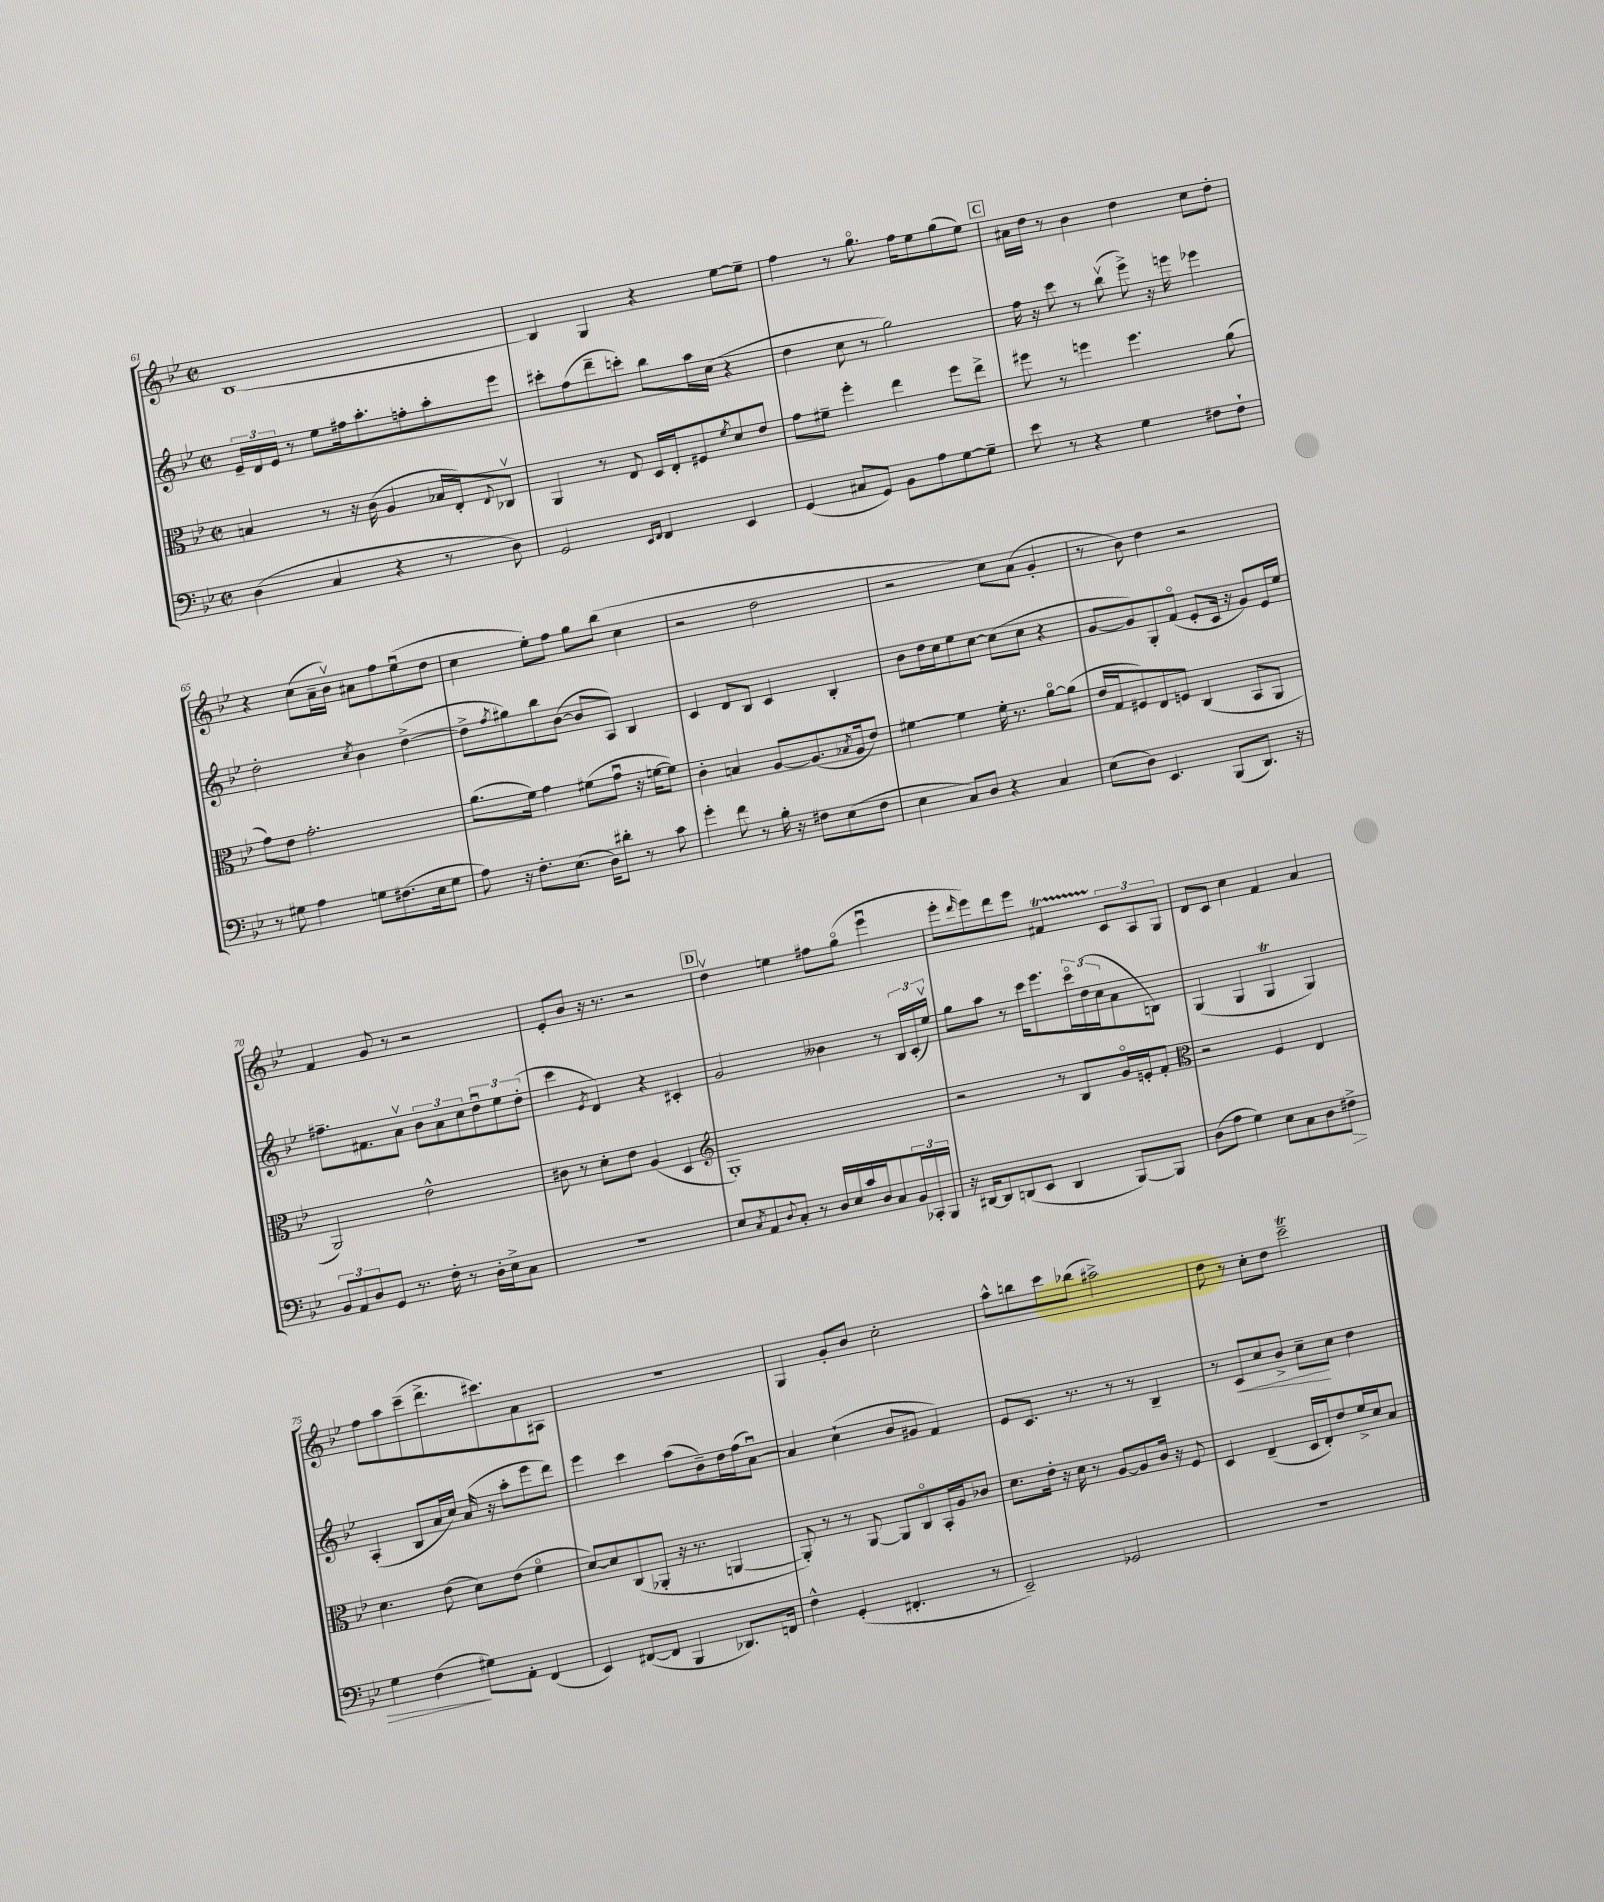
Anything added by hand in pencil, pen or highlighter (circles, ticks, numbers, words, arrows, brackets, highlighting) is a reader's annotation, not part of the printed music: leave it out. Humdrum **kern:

**kern	**dynam	**kern	**kern	**dynam	**kern
*part4	*part4	*part3	*part2	*part2	*part1
*staff4	*staff4	*staff3	*staff2	*staff2	*staff1
*clefF4	*	*clefC3	*clefG2	*	*clefG2
*k[b-e-]	*	*k[b-e-]	*k[b-e-]	*	*k[b-e-]
*M2/2	*	*M2/2	*M2/2	*	*M2/2
*met(c|)	*	*met(c|)	*met(c|)	*	*met(c|)
=61	=61	=61	=61	=61	=61
(4D\	.	4Bn/	24e-~/LL	.	[1B-
.	.	.	24d/	.	.
.	.	.	24e-/JJ	.	.
.	.	.	8r	.	.
4C/	.	8r	8ee-\L	.	.
.	.	16r	16ff#X\k	.	.
.	.	(16c\	8.aa'\	.	.
4r	.	4A/	.	.	.
.	.	.	8ffn'\	.	.
8r	.	16B-X/LL	8aa'\	.	.
.	.	16E-'/J)	.	.	.
.	.	8qqE-/	.	.	.
8D\)	.	8C-Xv/J	8eee-\J	.	.
=62	=62	=62	=62	=62	=62
2GG/	.	4AA/	8ccc#X'\L	.	4B-/]
.	.	.	(8ff\	.	.
.	.	8r	8ddd~\	.	4G/
.	.	8E-/	8cccn'\J)	.	.
16qqEE-/LL	.	.	.	.	.
16qqFF/JJ	.	.	.	.	.
4FF/	.	16D/LL	8bb-\L	.	4r
.	.	16E-'/J	.	.	.
.	.	8F#X/	16aa\L	.	.
.	.	.	(16cc\JJ	.	.
.	.	8qf/	.	.	.
4EE-/	.	8d/	4r	.	[8ee-\L
.	.	8e-/J	.	.	8ee-~\J]
=63	=63	=63	=63	=63	=63
(4GG/	.	8g\L	4dd\	.	4ff\
.	.	8f#X~\J	.	.	.
8C#X/L	.	4ff'\	8cc\	.	8r
8GG/J)	.	.	8r	.	8.gg\
8BB-\L	.	4ee-\	2gg\)	.	.
.	.	.	.	.	16ff\KL
8A\	.	.	.	.	8ee-\
[8G\	.	8ff\L	.	.	(8gg\
8G~\J]	.	8ee-^\J	.	.	8ee-\J)
!!LO:REH:place=s1:t=C
=64	=64	=64	=64	=64	=64
8e-\	.	8ff#X\	16ff\	.	16a#X\LL
.	.	.	16r	.	16dd\JJ
8r	.	8r	8ccc\	.	8r
4r	.	4ffn\	8r	.	4b-\
.	.	.	(8bb-v\	.	.
4G\	.	4.ff\	8eee-^\)	.	4dd\
.	.	.	16r	.	.
.	.	.	16eeen\	.	.
8F#X\L	.	.	4eee-X\	.	8cc\L
8F#`\J	.	(8a\	.	.	8dd'\J
!!LO:LB:g=z
=65	=65	=65	=65	=65	=65
8r	.	8g\L)	2dd'\	.	4r
8G#X\	.	8e-\J	.	.	.
4A\	.	2.g'\	.	.	(8cc\L
.	.	.	.	.	16a~\L
.	.	.	.	.	16b-v\JJ)
.	.	.	8qcc/	.	.
8Gn\L	.	.	4b-\	.	8a#X\L
(8.F#X\	.	.	.	.	8ff\
.	.	.	([4dd^\	.	(8ee-u\
16E-\k	.	.	.	.	.
8G\J	.	.	.	.	8dd\J
=66	=66	=66	=66	=66	=66
8A\)	.	(8.a\L	8dd^\L]	.	4cc\
.	.	.	8qff/	.	.
16r	.	.	8gg#X\)	.	.
8.F'\L	.	16f\Jk)	.	.	.
.	.	4g\	8bb-\	.	8ee-'\L)
(8.E-\J	.	.	([8b-\J	.	8ff\J
.	.	(8f#X\L	8b-/L]	.	8gg\L
16D\KL)	.	.	.	.	.
8d#X'\J	.	8gu\J	8A/J)	.	(8bb-\J
8r	.	16r	4B-/	.	4cc\
.	.	[16fn\KL	.	.	.
8c\	.	8f\J])	.	.	.
=67	=67	=67	=67	=67	=67
4g'\	.	4c'\	4c/	.	2r
8f\	.	4Bn/	8d/L	.	.
8r	.	.	8B-/J	.	.
16B-'\	.	[8A/L	4c/	.	2dd\
16r	.	.	.	.	.
8F#X\L	.	(8.A/]	.	.	.
(8E-\	.	.	4B-'/	.	.
.	.	8qB-X/	.	.	.
.	.	16A/k	.	.	.
8F#\J	.	8e-/J)	.	.	.
=68	=68	=68	=68	=68	=68
4E-\	.	[4f#X\	8b-\L	.	2r
.	.	.	16dd\L	.	.
.	.	.	16cc\J	.	.
8C/L)	.	4f#\]	8ee-\	.	.
8D/J	.	.	[8cc\J	.	.
4r	.	16f#'\	(8cc\L]	.	8cc\L)
.	.	8.r	.	.	.
.	.	.	8cc\J	.	(8a\J
4C/	.	[8a\L	4r	.	4g'/
.	.	(8a\J]	.	.	.
=69	=69	=69	=69	=69	=69
(8E-\L	.	16e-/LL	[8g/L	.	8r
.	.	16G/J	.	.	.
8D\J)	.	8F#X/)	8g/])	.	8b-\)
4.EE-/	.	8E-/	8G'/	.	4dd\
.	.	8Fn/J	(8f/J	.	.
.	.	(4C/	8e-'/L	.	2r
(8BBB-/L	.	.	16c/Jk	.	.
.	.	.	16r	.	.
8.DD/J)	.	8BB-/L	8g/L)	.	.
.	.	8AA/J	16e-/L	.	.
16r	.	.	16ee-/JJ	.	.
!!LO:LB:g=z
=70	=70	=70	=70	=70	=70
12BB-/L	.	2AA/)	8.ff#X~\L	.	4f/
12AA/	.	.	.	.	.
12D/	.	.	.	.	.
.	.	.	8.f#X\	.	.
8GG/J	.	.	.	.	8g/
8.r	.	.	8av\J	.	8r
.	.	2e-^^\	12b-\L	.	2r
16F'\	.	.	.	.	.
.	.	.	12a\	.	.
8r	.	.	.	.	.
.	.	.	12cc\	.	.
16D'\LL	.	.	12ddu\	.	.
16E-^\J	.	.	.	.	.
.	.	.	12ee-\	.	.
8C\J	.	.	.	.	.
.	.	.	(12dd'\J	.	.
=71	=71	=71	=71	=71	=71
1r	.	8c#X\	4ccc\	.	8e-'/L
.	.	8r	.	.	8b-/J
.	.	.	8qe-/	.	.
.	.	8d'\L	4d/)	.	16r
.	.	.	.	.	8.r
.	.	8e-\J	.	.	.
.	.	(4A/	4r	.	2r
.	.	4D/	4c#X'/	.	.
!!LO:REH:place=s1:t=D
=72	=72	=72	=72	=72	=72
*	*	*clefG2	*	*	*
8E-/L	.	1G')	2g/	.	4ddv\
8qC/	.	.	.	.	.
8AA/	.	.	.	.	.
8qqD/	.	.	.	.	.
8C'/J	.	.	.	.	4een\
8r	.	.	.	.	.
16D/LL	.	.	4b--X\	.	8ff#X\L
16E-/	.	.	.	.	.
16c/	.	.	.	.	(8gg\J
16D/J	.	.	.	.	.
8C/	.	.	8r	.	4eee-u\
24BB-/L	.	.	24B-/LL	.	.
24CC-X'/	.	.	(24c'/	.	.
24BBB-/JJ	.	.	24ee-v/JJ)	.	.
=73	=73	=73	=73	=73	=73
16r	.	2r	8gg\L	.	8eee-'\L
[16DD#X/KL	.	.	.	.	.
.	.	.	.	.	16qqddd/
8DD#/]	.	.	8aa\J	.	8eee-\)
(8DDn/	.	.	8r	.	8ddd\
8EE-/J	.	.	16ccc\KL	.	8eee-\J
.	.	.	8.eee-\	.	.
4DD/	.	8r	.	.	4f#Xt/
.	.	8B-/L	24ccc\L	.	.
.	.	.	(24dd\	.	.
.	.	.	24cc\J	.	.
[8BBB-/L)	.	16g/L	8a\	.	12c/L
.	.	16en'/J	.	.	.
.	.	.	.	.	12A/
8BBB-/J]	.	8f'/J	8Bn\J)	.	.
.	.	.	.	.	12G/J
=74	=74	=74	=74	=74	=74
*	*	*clefC3	*	*	*
(8D\L	.	2r	(4G/	.	8d/L
8A\J	.	.	.	.	8c/J
4G\)	.	.	4G/	.	4cc\
8E-\L	.	4F/	4GT/	.	4f/
8C\	.	.	.	.	.
8D\	.	4E-/	4G/)	.	4a/
!	!LO:HP:b	!	!	!	!
8F#X^\J	>	.	.	.	.
!!LO:LB:g=z
=75	=75	=75	=75	=75	=75
4G\	.	4.d\	(4A'/	.	8ff\L
.	.	.	.	.	8aa\
(4F\	.	.	8B-/L	.	(8ccc~\
.	.	(8e-\	16a/L	.	8.ddd^\
.	.	.	16cc/JJ)	.	.
8G#X\L)	]	8d\L)	(16a/	.	.
.	.	.	16r	.	8.ccc#X\)
8AA'\J	.	(8e-\J	8aa'\L	.	.
(4FF/	.	4f\	8eee-\	.	8a\
.	.	.	8ddd\J)	.	8A#X\J
=76	=76	=76	=76	=76	=76
4EE-/)	.	[8d/L)	4eee-\	.	1r
.	.	8d/]	.	.	.
([8FF#X/L	.	(8C/	4ccc\	.	.
8FF#/J]	.	8AA-X'/J	.	.	.
4BBB-/	.	16r	(8aa\L	.	.
.	.	8.r	.	.	.
.	.	.	8b-~\)	.	.
8.DD-X/L)	.	[4AAn/	16dd\L	.	.
.	.	.	(16ff\J	.	.
.	.	.	[8au\J)	.	.
16FFn/Jk	.	.	.	.	.
=77	=77	=77	=77	=77	=77
4F^^\	.	8AA'/])	4a/]	.	4G/
.	.	8r	.	.	.
(4GG'/	.	8r	(4cc`\	.	8g'/L
.	.	[8AA/	.	.	8b-/J
4.FF#X'/	.	8AA/L]	8b-/L	.	2cc'\
.	.	8C/	8g#X/J	.	.
.	.	16BB-'/L	4f/)	.	.
.	.	16A/J	.	.	.
8r	.	8c-X/J	.	.	.
=78	=78	=78	=78	=78	=78
2EE-~/)	.	8.d\L	8e-/L	.	8aa^^\L
.	.	.	8.c/J	.	8bbn\
.	.	16e-'\Jk	.	.	.
.	.	16r	.	.	8ccc\
.	.	16d\	8.r	.	.
.	.	8r	.	.	(8bb-X\J
2GG-X/	.	[8A/L	8r	.	2aa#X^\)
.	.	8A/]	8r	.	.
.	.	16c/Jk	4B-~/	.	.
.	.	16r	.	.	.
.	.	8F/	.	.	.
=79	=79	=79	=79	=79	=79
1r	.	4D/	8r	.	8dd\
!	!	!	!	!LO:HP:b	!
.	.	.	8c/L	<	8r
.	.	(4E-~/	8cc/	.	8cc'\L
.	.	.	8b-^/J	.	8dd\J
.	.	16D/LL	8cc~\L	.	2cccT~\
.	.	16E-'/J)	.	.	.
.	.	8e-/	8cc\J	[	.
.	.	16f^/L	4dd\	.	.
.	.	16d/J	.	.	.
.	.	8B-/J	.	.	.
==	==	==	==	==	==
*-	*-	*-	*-	*-	*-
